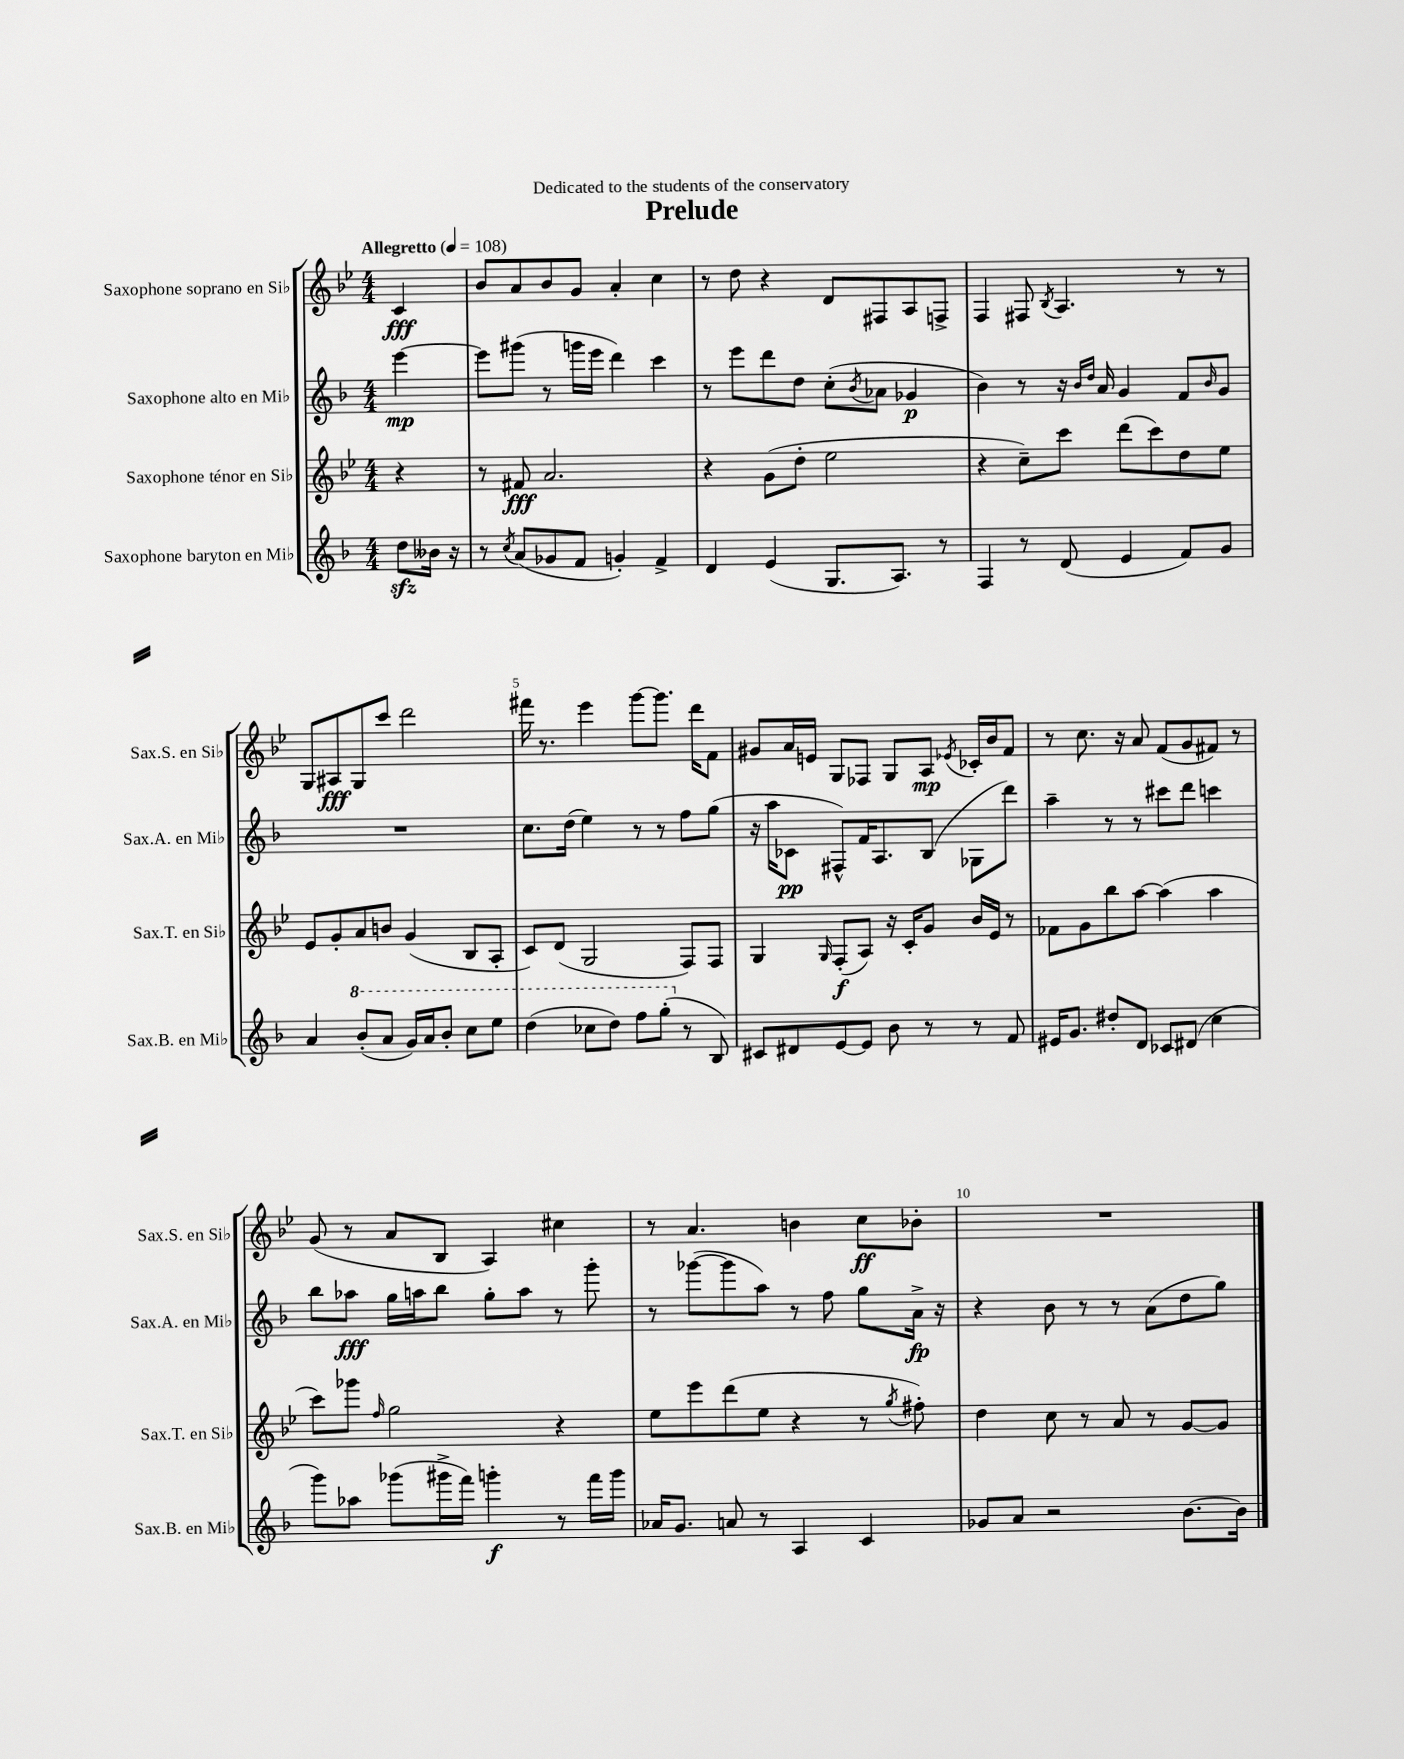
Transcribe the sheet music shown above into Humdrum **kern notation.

**kern	**kern	**kern	**kern
*staff4	*staff3	*staff2	*staff1
*clefG2	*clefG2	*clefG2	*clefG2
*k[b-]	*k[b-e-]	*k[b-]	*k[b-e-]
*M4/4	*M4/4	*M4/4	*M4/4
*MM108	*MM108	*MM108	*MM108
8dd	4r	[4eee	4c
16b--	.	.	.
16r	.	.	.
=	=	=	=
8r	8r	8eee]	8b-
8qcc	.	.	.
(8a	8f#	(8ggg#	8a
8g-	2.a	8r	8b-
8f	.	16ggg	8g
.	.	16eee	.
4g')	.	4ddd)	4a'
4f^	.	4ccc	4cc
=	=	=	=
4d	4r	8r	8r
.	.	8eee	8dd
(4e	(8g	8ddd	4r
.	8dd'	8dd	.
8.G	2ee-	(8cc'	8d
.	.	8qb-	.
.	.	8a-	8F#
8.A)	.	.	.
.	.	4g-	8A
8r	.	.	8F^
=	=	=	=
4F	4r	4b-)	4F
8r	8cc~)	8r	8F#
.	.	.	8qB-
(8d	8ccc	16r	4.A
.	.	16qqb-	.
.	.	16qqdd	.
.	.	16a	.
4e	(8ddd	4g	.
.	8ccc)	.	.
8f)	8dd	8f	8r
.	.	16qqb-	.
8g	8ee-	8g	8r
=	=	=	=
4a	8e-	1r	8G
.	8g'	.	8A#
(8bb-'	8a	.	8G
8aa	8b	.	8ccc
16gg)	(4g	.	2ddd
16aa	.	.	.
8bb-'	.	.	.
8ccc	8B-	.	.
8eee	8A'	.	.
=	=	=	=
(4ddd	8c)	8.cc	16fff#
.	.	.	8.r
.	(8d	.	.
.	.	(16dd	.
8ccc-	2G	4ee)	4eee-
8ddd)	.	.	.
8fff	.	8r	[8ggg
(8ggg'	.	8r	8.ggg]
8r	8F)	8ff	.
.	.	.	16ddd
8B-)	8F	(8gg	8f
=	=	=	=
8c#	4G	16r	8g#
.	.	16aa	.
8d#	.	8c-	16a
.	.	.	16e
.	16qqG	.	.
[8e	(8F'	8F#^^)	8G
8e]	8A)	16f	8F-
.	.	8.A	.
8b-	16r	.	8G
.	16c'	.	.
8r	8g	(8B-	8A
.	.	.	8qe-
8r	16b-	8G-	16c-'
.	16e-	.	16b-
8f	8r	8ddd)	8f
=	=	=	=
16e#	8f-	4aa~	8r
8.g	.	.	.
.	8g	.	8.cc
8dd#'	8bb-	8r	.
.	.	.	16r
8d	[8aa	8r	8a
8c-	(4aa]	8ccc#	(8f
(8d#	.	8ddd	8g
4cc	4aa	4ccc	8f#)
.	.	.	8r
=	=	=	=
8ggg)	8ccc)	8bb-	(8g
8aa-	8ggg-	8aa-	8r
.	16qqff	.	.
(8ggg-	2gg	16gg	8a
.	.	16aa	.
16ggg#^	.	8bb-	8B-
16fff)	.	.	.
4ggg'	.	8gg'	4A)
.	.	8aa	.
8r	4r	8r	4cc#
16fff	.	8ggg'	.
16ggg	.	.	.
=	=	=	=
16a-	8ee-	8r	8r
8.g	.	.	.
.	8eee-	([8ggg-	4.a
8a	(8ddd	8ggg-]	.
8r	8ee-	8aa)	.
4A	4r	8r	4b
.	.	8ff	.
4c	8r	8gg	8cc
.	8qgg	.	.
.	8ff#')	16a^	8b-'
.	.	16r	.
=	=	=	=
8g-	4dd	4r	1r
8a	.	.	.
2r	8cc	8b-	.
.	8r	8r	.
.	8a	8r	.
.	8r	(8a	.
[8.b-	[8g	8dd	.
.	8g]	8gg)	.
16b-]	.	.	.
==	==	==	==
*-	*-	*-	*-
